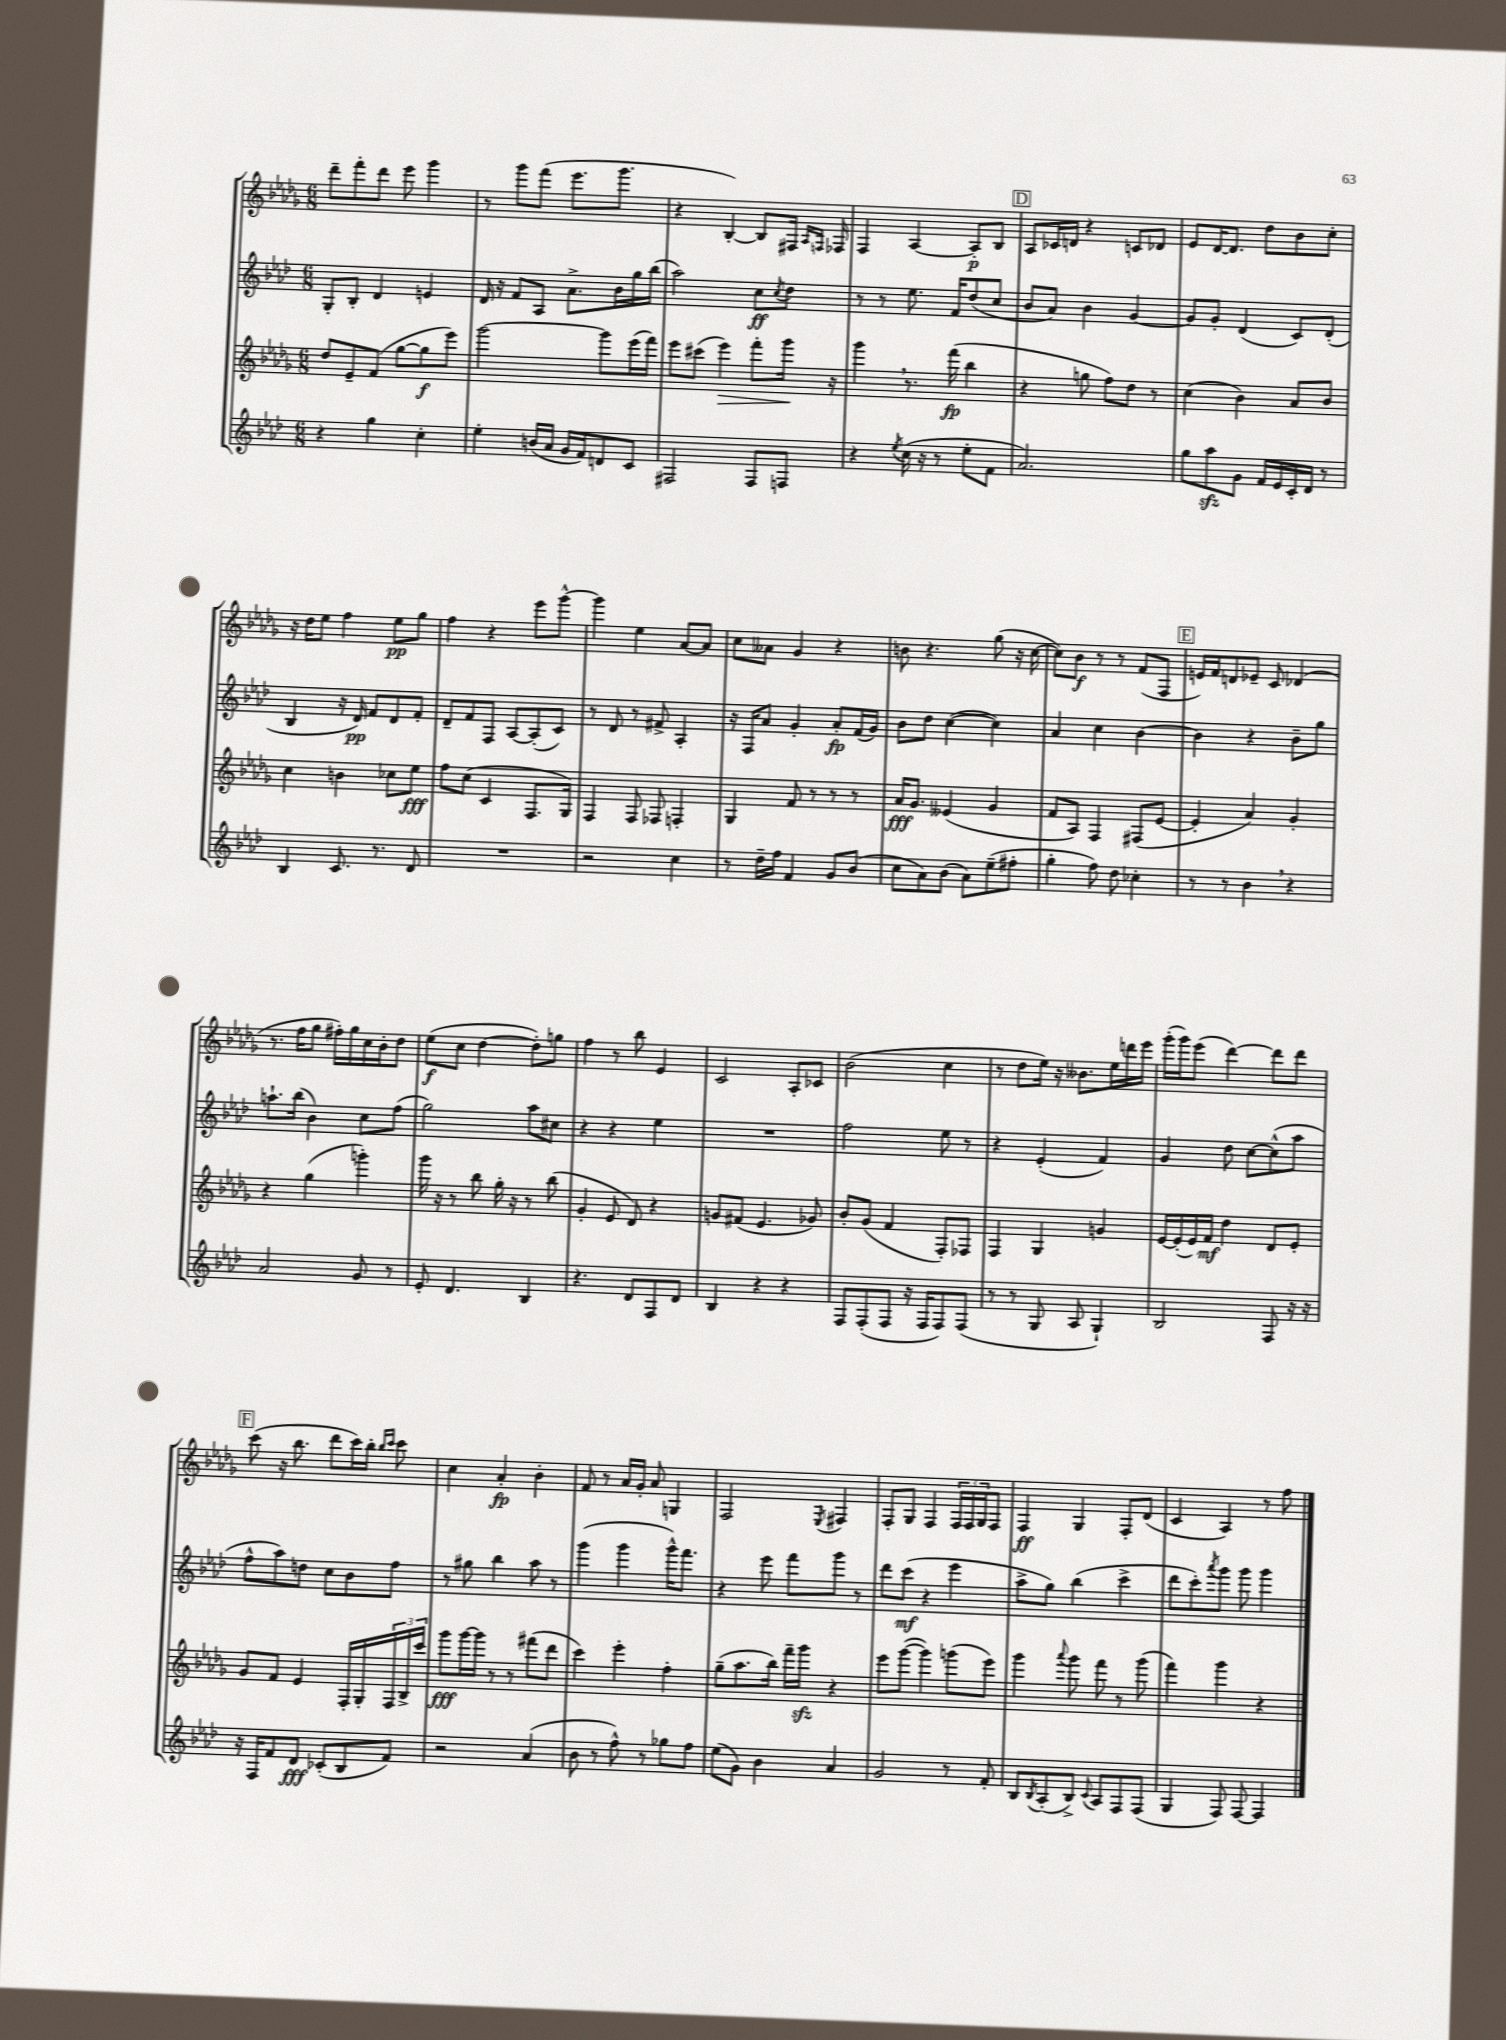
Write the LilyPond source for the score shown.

<<
\new StaffGroup <<
\new Staff = "s0" {
    \clef treble \key des \major \numericTimeSignature \time 6/8
    des'''8-- f'''8-. des'''8 ees'''8 ges'''4 |
    r8 ges'''8 f'''8( ees'''8. ges'''8. |
    r4 bes4~-.) bes8 fis16 \grace { aes16 f16 } fes16 |
    f4 aes4~ aes8-.\p bes8 |
    \mark \markup { \box "D" } aes8 ces'16 d'16 r4 c'8 des'8 |
    ees'8 des'16~ des'8. des''8 bes'8 c''8-. |
    r16 des''16 ees''8 f''4 ees''8\pp ges''8 |
    f''4 r4 ees'''8 ges'''8~-^ |
    ges'''4 ees''4 aes'8~ aes'8 |
    c''8 aeses'8 ges'4 r4 |
    b'8 r4. ges''8( r16 c''16~ |
    c''8) bes'8\f r8 r8 f'8( f8 |
    \mark \markup { \box "E" } e'16) f'16 d'8 ees'8-- c'8 des'4( |
    r8. f''16 ges''8 fis''16-.) ges''16 c''16 bes'16-. des''8 |
    ees''8\f( c''8 des''4~ des''8-.) g''8 |
    f''4 r8 bes''8 ees'4 |
    c'2 aes8-. ces'8 |
    bes'2( c''4 |
    r8 des''8 ees''16) r16 beses'8. ees''16 d'''16 ees'''16 |
    ges'''16-.( ges'''16) ees'''8( des'''4~) des'''8 des'''8 |
    \mark \markup { \box "F" } c'''8( r16 bes''8. des'''8 c'''16) bes''16-. \grace { bes''16 c'''16 } c'''8 |
    c''4 aes'4-.\fp bes'4-. |
    f'8 r8 aes'16 ges'16-. aes'8 g4 |
    f2 \acciaccatura { ees8 } fis4 |
    f8-. ges8 f4 \tuplet 3/2 { f16 f16 ges16 } f8 |
    f4\ff ges4 f8-. des'8( |
    c'4 aes4) r8 f''8 \bar "|." |
}
\new Staff = "s1" {
    \clef treble \key aes \major \numericTimeSignature \time 6/8
    g8-. bes8-. des'4 e'4 |
    des'16 r16 f'8 aes8 aes'8.-> bes'16 g''16 bes''16( |
    aes''2) c''8\ff \acciaccatura { c''8 } des''8 |
    r8 r8 ees''8. f'16 des''8( c''8 |
    \mark \markup { \box "D" } bes'8 aes'8) bes'4 g'4~ |
    g'8 g'8-. des'4( c'8) des'8-.( |
    bes4 r16 des'16\pp) f'8 des'8 f'8-. |
    des'8-- f'8 f8 aes8~ aes8-.( c'8) |
    r8 des'8 r8 fis'8-> aes4-. |
    r16 f16 aes'8 g'4-. aes'8-.\fp f'16( g'16) |
    bes'8 des''8 c''4~( c''4) |
    aes'4 c''4 bes'4~ |
    \mark \markup { \box "E" } bes'4 r4 bes'8-- g''8 |
    a''8.-! bes''16( bes'4) c''8 f''8( |
    g''2) aes''8 cis''8 |
    r4 r4 ees''4 |
    R2. |
    f''2 ees''8 r8 |
    r4 ees'4-.( f'4) |
    g'4 des''8 c''8~ c''8-^( aes''8 |
    \mark \markup { \box "F" } f''8-^ aes''8) d''8 c''8 bes'8 f''8 |
    r8 gis''8 bes''4 aes''8 r8 |
    g'''4( g'''4 g'''16-^) f'''8. |
    r4 ees'''8 f'''8 g'''8 r8 |
    des'''8 c'''8\mf( r4 ees'''4 |
    aes''8-> g''8) bes''4( c'''4-> |
    des'''8 c'''8-.) \acciaccatura { aes'''8 } g'''8 g'''8 g'''4 \bar "|." |
}
\new Staff = "s2" {
    \clef treble \key des \major \numericTimeSignature \time 6/8
    des''8 ees'8-- f'8( ges''8~ ges''8\f ees'''8) |
    ges'''2~ ges'''8 ees'''16( f'''16) |
    ees'''8 cis'''8( ees'''4\>) f'''8-. ges'''16\! r16 |
    ges'''4 \breathe r8. f'''16\fp( bes''4 |
    \mark \markup { \box "D" } r4 g''8 f''8) des''8 r8 |
    c''4( bes'4) aes'8 bes'8 |
    c''4 b'4 ces''8 ees''8\fff |
    f''8 c''8( c'4 f8. ges16) |
    f4 f8 fes8 f4-. |
    ges4 f'8 r8 r8 r8 |
    aes'16\fff ges'8. eeses'4( ges'4 |
    f'8 aes8) f4 fis8( ees'8~ |
    \mark \markup { \box "E" } ees'4-. aes'4) ges'4-. |
    r4 ges''4( g'''4-.) |
    ges'''16 r16 r8 bes''8 ges''16-. r16 r8 bes''8( |
    ges'4-. ees'8 des'8) r4 |
    g'8 fis'8( ees'4. ges'8) |
    bes'8-. ges'8( f'4 f8-.) fes8 |
    f4 ges4 g'4 |
    ees'16~ ees'16-.( ees'16) f'16\mf des''4 des'8 ees'8-. |
    \mark \markup { \box "F" } ges'8 f'8 ees'4 f16-. ges16-. \tuplet 3/2 { f16 bes16-> c'''16 } |
    ges'''8\fff ges'''16~ ges'''16 r8 r8 fis'''8( des'''8 |
    c'''4) ees'''4-. f''4-. |
    ges''8--( aes''8. bes''16) f'''16-- ges'''16\sfz r4 |
    ees'''8 ges'''8~( ges'''4) g'''8( ees'''8) |
    ges'''4 \appoggiatura { aes'''8 } ges'''8 f'''8 r8 ges'''8( |
    f'''4) ges'''4 r4 \bar "|." |
}
\new Staff = "s3" {
    \clef treble \key aes \major \numericTimeSignature \time 6/8
    r4 g''4 c''4-. |
    ees''4-. b'16( aes'16 g'16 f'16) d'8 c'8 |
    fis2 fis8 f8 |
    r4 \acciaccatura { ees''8 } c''16( r16 r8 ees''8-. f'8 |
    \mark \markup { \box "D" } aes'2.) |
    g''8 aes''8\sfz g'8 f'16 ees'16 c'16-. des'16 r8 |
    bes4 c'8. r8. des'8 |
    R2. |
    r2 c''4 |
    r8 des''16-- f''16 f'4 g'8 bes'8( |
    c''8 aes'8) bes'8( aes'8) ees''8--( fis''8-. |
    g''4-. f''8) des''8 ces''4-. |
    \mark \markup { \box "E" } r8 r8 bes'4 \breathe r4 |
    aes'2 g'8 r8 |
    ees'8-. des'4. bes4 |
    r4. des'8 f8 des'8 |
    bes4 r4 r4 |
    f8 f8-.( f8 r16 f16 f8) f8( |
    r8 r8 g8 aes8 g4-!) |
    bes2 f8 r16 r16 |
    \mark \markup { \box "F" } r16 f16 f'8 des'8\fff ces'8-.( bes8 f'8) |
    r2 aes'4( |
    bes'8 r8 f''8-^) r8 ges''8 f''8 |
    ees''8( g'8) bes'4 aes'4 |
    g'2 r8 f'8-. |
    bes8 \acciaccatura { bes8 } aes8-.( bes8->) \appoggiatura { c'8 } aes8 f8 f8( |
    g4 f8) f8~ f4 \bar "|." |
}
>>
>>
\layout { \context { \Score \remove "Bar_number_engraver" } }
